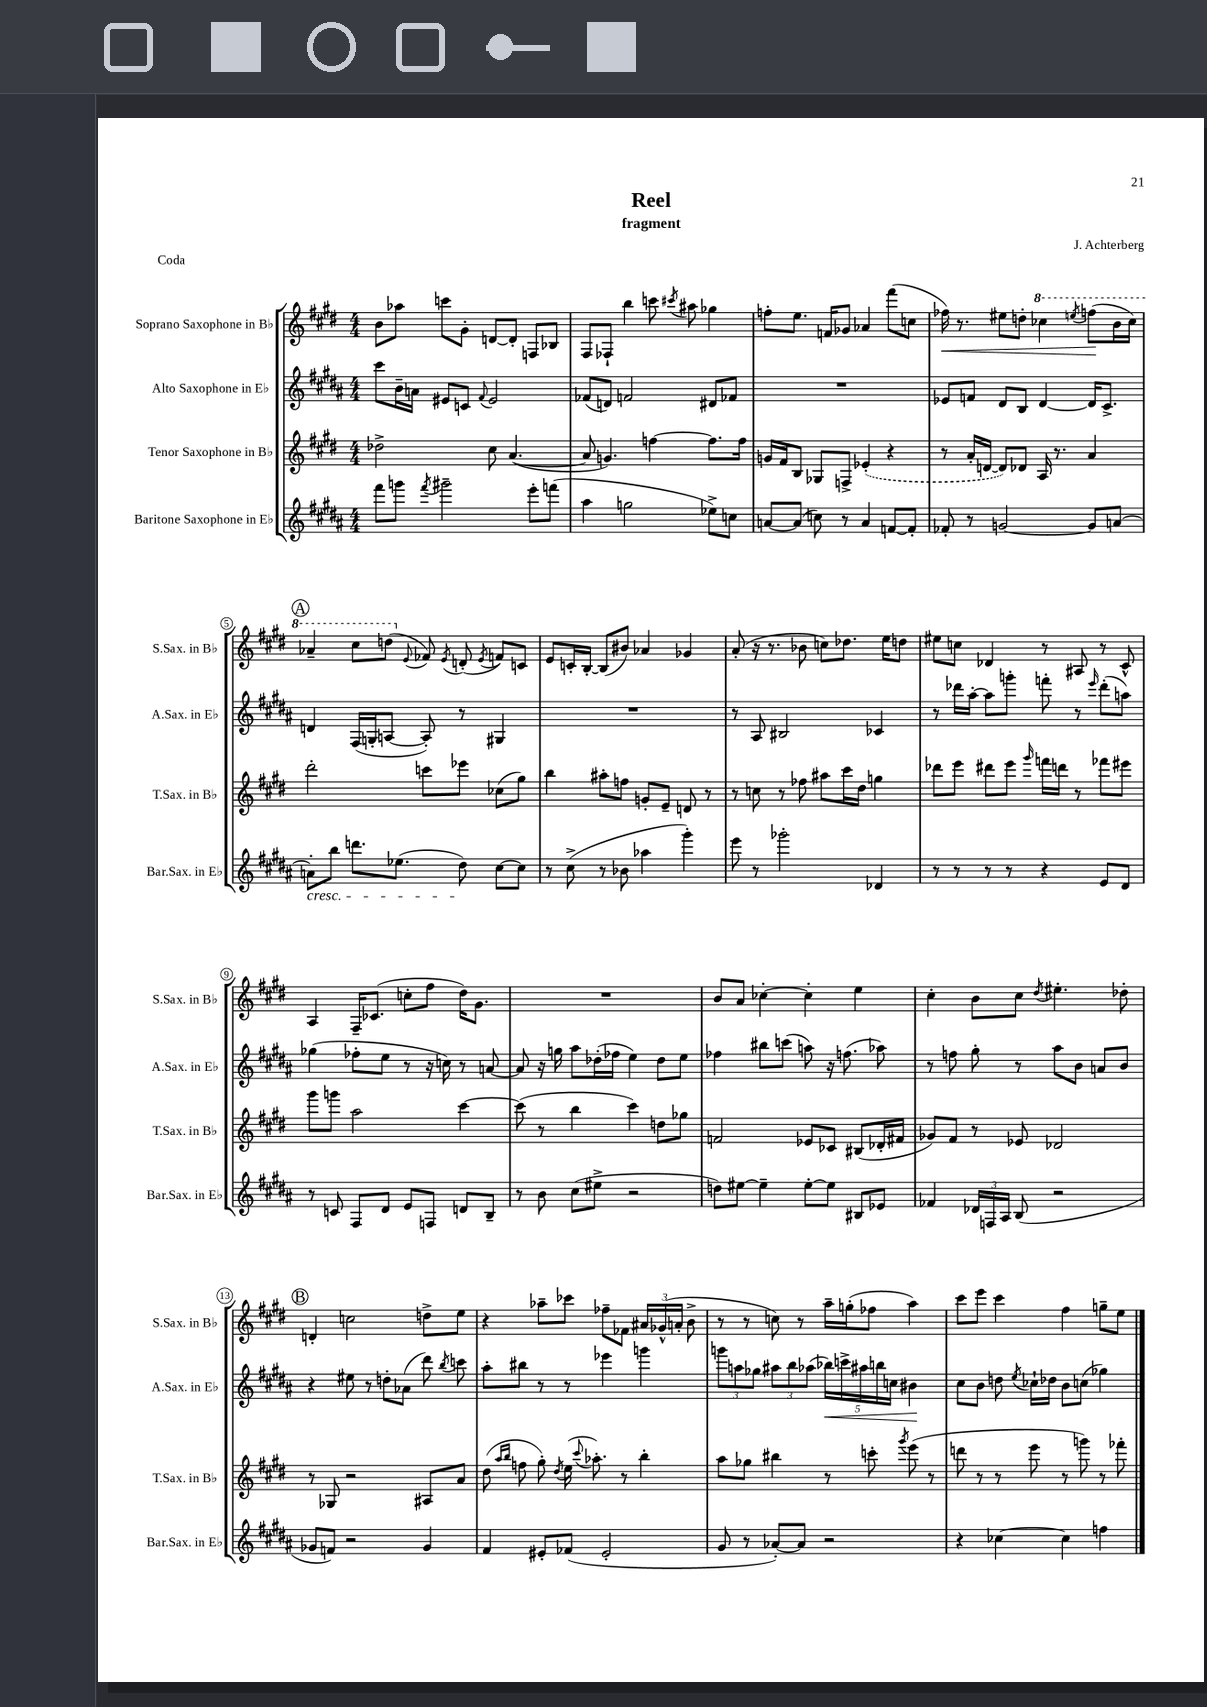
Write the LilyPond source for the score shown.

\header { title = "Reel" composer = "J. Achterberg" subtitle = "fragment" piece = "Coda" }
<<
\new StaffGroup <<
\new Staff = "s0" \with { instrumentName = "Soprano Saxophone in Bb" shortInstrumentName = "S.Sax. in Bb" } {
    \clef treble \key e \major \numericTimeSignature \time 4/4
    \autoBeamOff b'8[ aes''8] c'''8[ gis'8]-. d'8[~ d'8]-. f8[ bes8] |
    fis8[ fes8]-! b''4 c'''8 \acciaccatura { cis'''8 } ais''8 ges''4 |
    f''8[-. e''8.] f'16[ ges'8] aes'4 fis'''8[( c''8] |
    fes''16\<) r8. eis''8[ d''8]-. \ottava #1 ces'''4 \acciaccatura { e'''!8 } f'''8[\!( b''16 ces'''16]) |
    \mark \markup { \circle "A" } aes''4-- cis'''8[ d'''8]( \ottava #0 \appoggiatura { e'8 } fes'8) \acciaccatura { e'8 } d'8-.( \acciaccatura { e'8 } f'8[) c'8] |
    e'8[ c'16-. b16]~-. b8[( bis'8]) aes'4 ges'4 |
    a'8-.( r16 r8. bes'8 c''8[) des''8.] e''16[ d''8] |
    eis''8[ c''8] des'4 r8 ais8 r8 cis'8-^ |
    a4 fis16[-- ces'8.]( c''8[-. fis''8] dis''16[) gis'8.] |
    R1 |
    b'8[ a'8] ces''4~-. ces''4-. e''4 |
    cis''4-. b'8[ cis''8] \acciaccatura { dis''8 } eis''4.-. des''8-. |
    \mark \markup { \circle "B" } d'4-. c''2 d''8[-> e''8] |
    r4 aes''8[-- ces'''8] fes''8[-- fes'8] \tuplet 3/2 { ais'16[ ges'16-^( a'16]-. } b'8-> |
    r8 r8 c''8) r8 a''16[-- g''16-.( fes''8] a''4) |
    cis'''8[ e'''8] cis'''4 fis''4 g''8[-- e''8] \bar "|." |
}
\new Staff = "s1" \with { instrumentName = "Alto Saxophone in Eb" shortInstrumentName = "A.Sax. in Eb" } {
    \clef treble \key b \major \numericTimeSignature \time 4/4
    \autoBeamOff cis'''8[ b'16-- a'16] eis'8[ c'8] \appoggiatura { fis'8 } eis'2 |
    fes'8[( d'8]) f'2 dis'8[ fes'8] |
    R1 |
    ees'8[ f'8] dis'8[ b8] dis'4~ dis'16[ cis'8.]-> |
    \mark \markup { \circle "A" } d'4 fis16[( g16-. a8]~ a8-.) r8 gis4 |
    R1 |
    r8 ais8 bis2 ces'4 |
    r8 des'''16[ ais''16]~-. ais''8[ g'''8]-. f'''8-. r8 \grace { e'''16 } des'''8[-.( a''8]) |
    ges''4( fes''8[-. e''8] r8 r16 c''16) r8 a'8~ |
    a'8 r16 g''16 ais''8[ des''16-.( fes''16] e''4) des''8[ e''8] |
    fes''4 bis''8[ c'''8]( a''8) r16 f''8.( aes''8) |
    r8 f''8 gis''8-. r8 ais''8[ b'8] a'8[ b'8] |
    \mark \markup { \circle "B" } r4 eis''8 r8 d''8[-. aes'8]( dis'''8) \acciaccatura { b''8 } c'''8 |
    ais''8[-. bis''8] r8 r8 ees'''4 g'''4 |
    \tuplet 3/2 { g'''8[ a''8 ges''8] } \tuplet 3/2 { ais''8[ b''8 aes''8]( } \tuplet 5/4 { bes''16[\<) c'''16-> ais''16 b''16 c''16] } bis'4\! |
    cis''8[ b'8] d''8 \acciaccatura { e''8 } ces''16[-! des''16] b'8[ c''8]( ges''4) \bar "|." |
}
\new Staff = "s2" \with { instrumentName = "Tenor Saxophone in Bb" shortInstrumentName = "T.Sax. in Bb" } {
    \clef treble \key e \major \numericTimeSignature \time 4/4
    \autoBeamOff des''2-> cis''8 a'4.~( |
    a'8 g'4.) f''4~ f''8.[ f''16] |
    g'16[ fis'16 b8] ges8[ f8]-> \once \slurDashed ees'4-.( r4 |
    r8 a'16[-. d'16]~ d'8[) des'8] a16 r8. a'4 |
    \mark \markup { \circle "A" } dis'''2-. c'''8[ ees'''8] ces''8[( gis''8]) |
    b''4 ais''8[-. f''8] g'8[-. e'8]-- d'8 r8 |
    r8 c''8 r8 fes''8 ais''8[ cis'''16 dis''16] g''4 |
    des'''8[ e'''8] dis'''8[ e'''8] \grace { gis'''16 } f'''16[ d'''16] r8 fes'''8[ eis'''8] |
    gis'''8[ g'''8] a''2 cis'''4~ |
    cis'''8( r8 b''4 cis'''4) d''8[ ges''8] |
    f'2 ees'8[ ces'8] bis8[( des'16-. fis'16] |
    ges'8[) fis'8] r8 ees'8 des'2 |
    \mark \markup { \circle "B" } r8 ges8 r2 ais8[ a'8] |
    dis''8( \grace { a''16[ b''16] } f''8 gis''8-.) \acciaccatura { dis''8 } e''16( \appoggiatura { cis'''8 } aes''8.-.) r8 b''4-. |
    a''8[ ges''8] bis''4 r8 c'''8-. \acciaccatura { gis'''8 } e'''8( r8 |
    d'''8 r8 r8 e'''8 r8 g'''8) r8 fes'''8-. \bar "|." |
}
\new Staff = "s3" \with { instrumentName = "Baritone Saxophone in Eb" shortInstrumentName = "Bar.Sax. in Eb" } {
    \clef treble \key b \major \numericTimeSignature \time 4/4
    \autoBeamOff fis'''8[ g'''8] \acciaccatura { fis'''8 } gis'''2-- e'''8[-. f'''8]( |
    ais''4 g''2 ees''8[->) c''8] |
    a'8[~ a'8]( c''8) r8 a'4 f'8[~ f'8]-. |
    fes'8-. r8 g'2~ g'8[ a'8]~ |
    \mark \markup { \circle "A" } a'8[-.\cresc b''8] d'''8.[ ees''8.]( dis''8\!) cis''8[~ cis''8] |
    r8 cis''8->( r8 bes'8 aes''4 gis'''4-.) |
    e'''8 r8 ges'''2-. des'4 |
    r8 r8 r8 r8 r4 e'8[ dis'8] |
    r8 c'8 fis8[ dis'8] e'8[ f8] d'8[ b8]-- |
    r8 b'8 cis''8[( eis''8]-> r2 |
    d''8[) eis''8]~ eis''4-- eis''8[~-. eis''8] bis8[ ees'8] |
    fes'4 \tuplet 3/2 { des'16[ f16 ais16] } b8( r2 |
    \mark \markup { \circle "B" } ges'8[ f'8]) r2 ges'4 |
    fis'4 eis'8[-. fes'8]( eis'2-. |
    gis'8 r8 aes'8[~-.) aes'8] r2 |
    r4 ces''4~ ces''4 f''4 \bar "|." |
}
>>
>>
\layout { \context { \Score \override BarNumber.stencil = #(make-stencil-circler 0.1 0.3 ly:text-interface::print) } }
